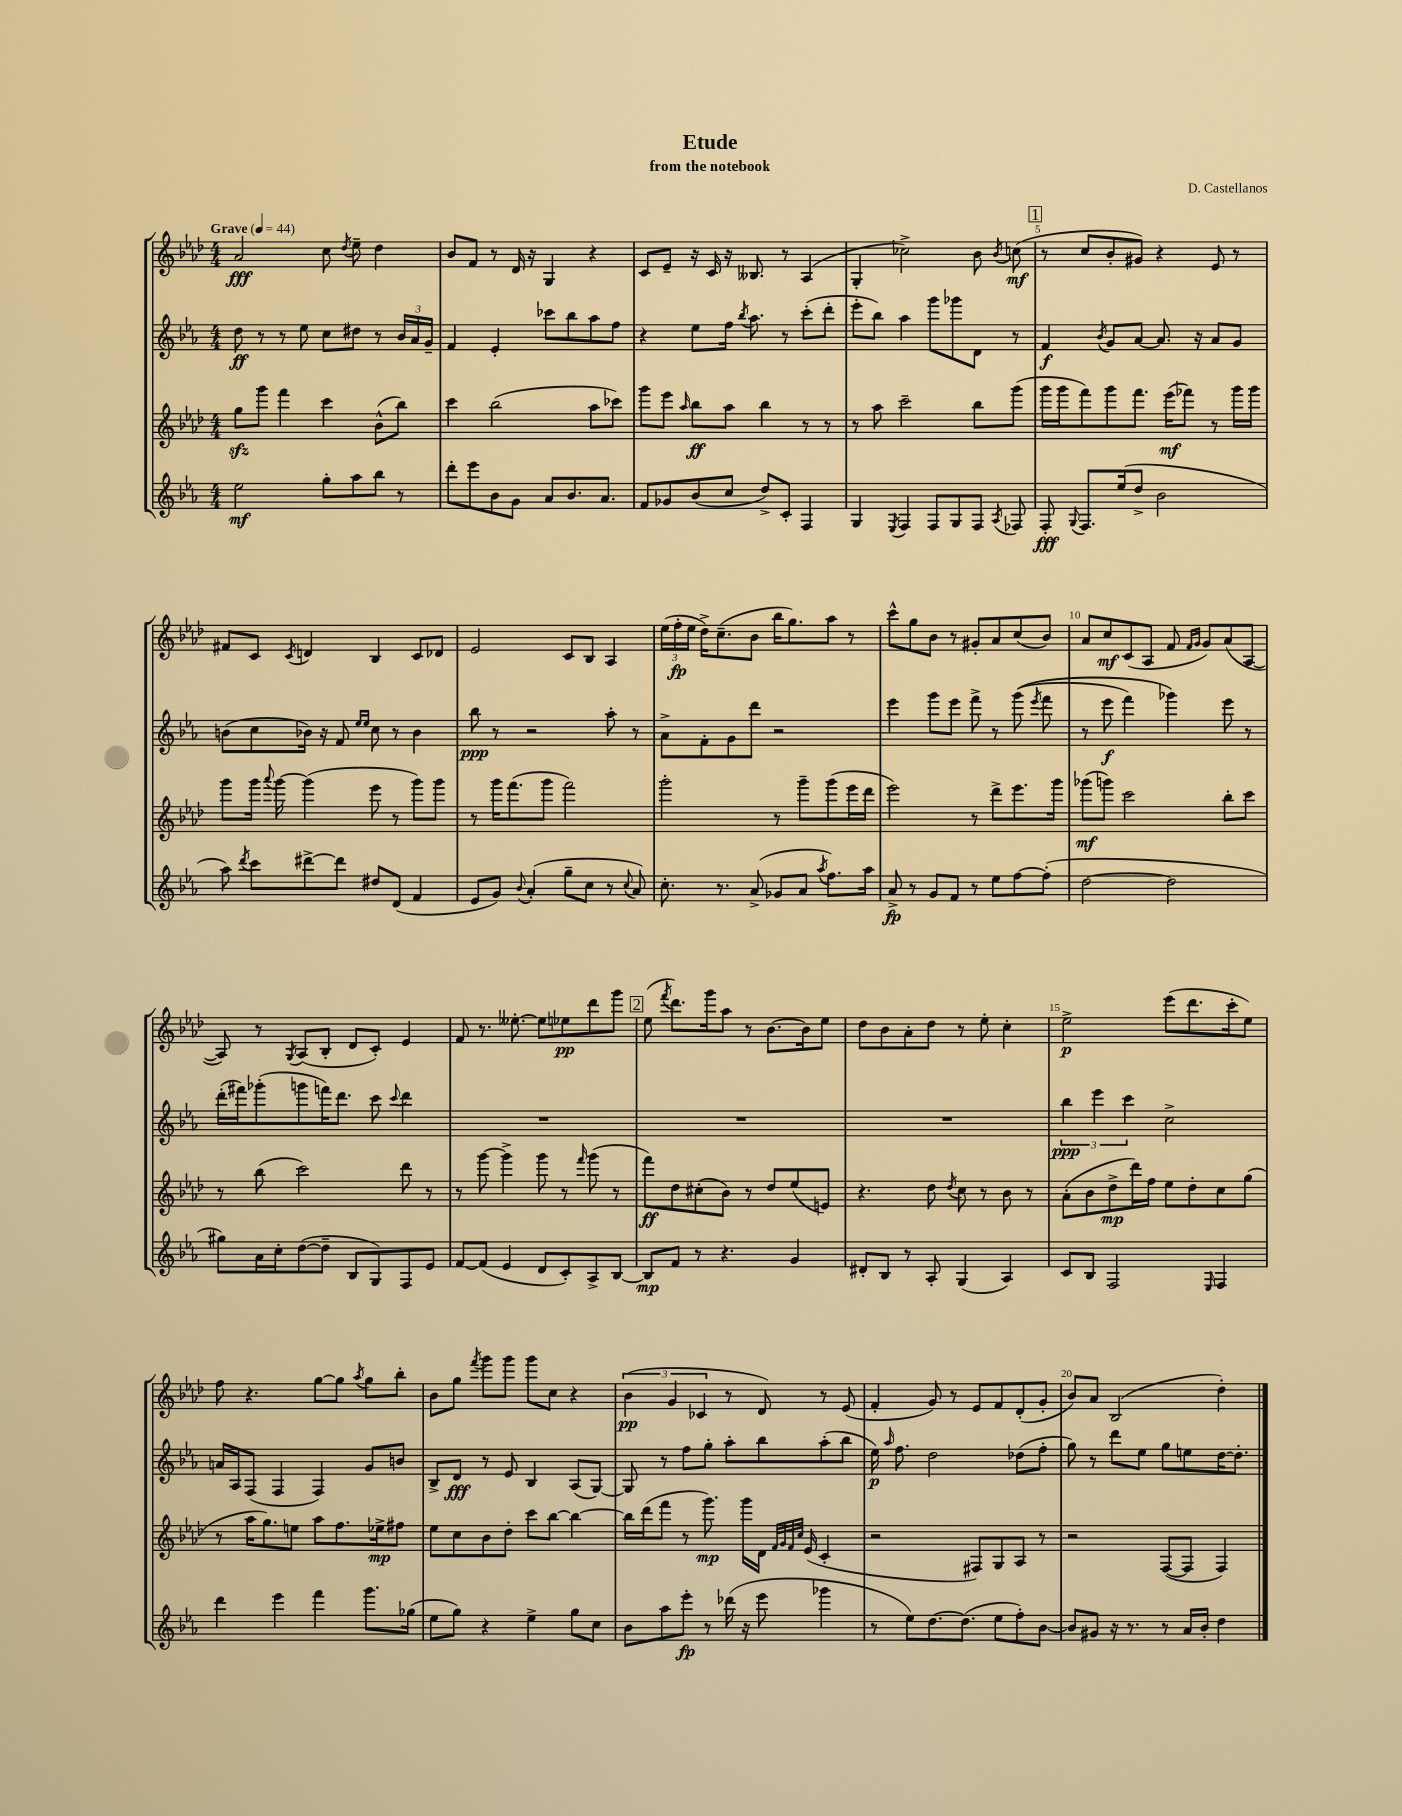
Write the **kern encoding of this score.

**kern	**kern	**kern	**kern
*staff4	*staff3	*staff2	*staff1
*clefG2	*clefG2	*clefG2	*clefG2
*k[b-e-a-]	*k[b-e-a-d-]	*k[b-e-a-]	*k[b-e-a-d-]
*M4/4	*M4/4	*M4/4	*M4/4
*MM44	*MM44	*MM44	*MM44
2ee-	8gg	8dd	2a-
.	8ggg	8r	.
.	4fff	8r	.
.	.	8ee-	.
8gg'	4ccc	8cc	8cc
.	.	.	8qdd-
8aa-	.	8dd#	8ee-~
8bb-	(8b-^^	8r	4dd-
8r	8bb-)	24b-	.
.	.	24a-	.
.	.	24g~	.
=	=	=	=
8ddd'	4ccc	4f	8b-
8eee-	.	.	8f
8b-	(2bb-	4e-'	8r
8g	.	.	16d-
.	.	.	16r
8a-	.	8ccc-	4G
8.b-	.	8bb-	.
.	8aa-	8aa-	4r
8.a-	.	.	.
.	8ccc-)	8ff	.
=	=	=	=
8f	8ggg	4r	8c
8g-	8eee-	.	8e-~
.	16qqaa-	.	.
(8b-	8bb-	8ee-	16r
.	.	.	16c
8cc	8aa-	16ff	16r
.	.	8qbb-	.
.	.	8.aa-	8.B--
8dd^)	4bb-	.	.
8c'	.	8r	8r
4F	8r	(8ccc'	(4A-
.	8r	8ddd'	.
=	=	=	=
4G	8r	8eee-'	4G'
.	8aa-	8bb-)	.
8qE-	.	.	.
4F	2ccc~	4aa-	2cc-^)
8F	.	8ggg	.
8G	.	8ggg-	.
8F	8bb-	8d	8b-
8qA-	.	.	8qb-
8F-	(8ggg	8r	(8cc
=	=	=	=
8F'	16ggg	4f	8r
.	16ggg	.	.
8qqG	.	.	.
8.F	8fff)	.	8cc
.	.	8qb-	.
.	8ggg	8g	8b-'
(16ee-	.	.	.
8dd^	8.fff	[8a-	8g#)
2b-	.	8.a-]	4r
.	(16eee-	.	.
.	8fff-)	.	.
.	.	16r	.
.	8r	8a-	8e-
.	16ggg	8g	8r
.	16ggg	.	.
=	=	=	=
8aa-)	8ggg	(8b	8f#
8qddd	.	.	.
8ccc	16ggg	8cc	8c
.	8qqaaa-	.	.
.	[16ggg	.	.
.	.	.	8qc
[8ddd#^	(4ggg]	16b-)	4d
.	.	16r	.
8ddd#]	.	8f	.
.	.	16qqee-	.
.	.	16qqee-	.
8dd#	8eee-	8cc	4B-
(8d	8r	8r	.
4f	8ggg)	4b-	8c
.	8ggg	.	8d-
=	=	=	=
8e-	8r	8bb-	2e-
8g)	16ggg	8r	.
.	(8.fff	.	.
8qqb-	.	.	.
(4a-'	.	2r	.
.	8ggg	.	.
8gg~	2fff)	.	8c
8cc	.	.	8B-
8r	.	8aa-'	4A-
8qqcc	.	.	.
8a-)	.	8r	.
=	=	=	=
8.cc'	2ggg'	8a-^	(24ee-
.	.	.	24ff'
.	.	.	24ee-
.	.	8f'	16dd-^)
8.r	.	.	(8.cc~
.	.	8g	.
(8a-^	.	8ddd	8b-
8g-	8r	2r	16bb-
.	.	.	8.gg)
8a-	8ggg~	.	.
8qaa-	.	.	.
8.ff)	(8ggg	.	8aa-
.	16eee-	.	8r
16aa-	16ddd-	.	.
=	=	=	=
8a-^	2eee-)	4eee-	8ccc^^
8r	.	.	8gg
8g	.	8ggg	8b-
8f	.	8eee-	8r
8r	8r	8fff^	8g#'
8ee-	8ddd-^	8r	8a-
[8ff	8.eee-	&((8ggg	(8cc
.	.	8qeee-	.
(8ff']	.	8fff	8b-)
.	16ggg	.	.
=	=	=	=
[2dd	(8ggg-	8r	8a-
.	8ggg)	8eee-	8cc
.	2ccc	4fff)	(8c
.	.	.	8A-
2dd]	.	4ggg-&)	8f
.	.	.	16qqf
.	.	.	16qqg
.	.	.	8g)
.	8bb-'	8eee-	(8a-
.	8ccc	8r	[8A-
=	=	=	=
8gg#)	8r	(16ddd'	8A-])
.	.	16fff#)	.
16a-	(8bb-	(8ggg-'	8r
16cc'	.	.	.
.	.	.	8qG
([8dd	2ccc)	8ggg	(8A-
8dd~]	.	16fff)	8B-'
.	.	8.ddd	.
8B-	.	.	8d-
8G)	.	8ccc	8c')
.	.	8qqccc	.
8F	8ddd-	4ddd	4e-
8e-	8r	.	.
=	=	=	=
[8f	8r	1r	8f
(8f]	[8ggg	.	8.r
4e-	4ggg^]	.	.
.	.	.	[8.ee--'
8d	8ggg	.	8ee--]
8c')	8r	.	8ee-
.	16qqfff	.	.
8A-^	(8ggg	.	8ddd-
[8B-	8r	.	8ggg
=	=	=	=
8B-]	8fff)	1r	(8ee-
.	.	.	8qfff
8f	8dd-	.	8.ddd-)
8r	(8cc#'	.	.
.	.	.	16ggg
4.r	8b-)	.	8aa-
.	8r	.	8r
.	8dd-	.	[8.b-
4g	(8ee-	.	.
.	.	.	16b-]
.	8e)	.	8ee-
=	=	=	=
8d#'	4.r	1r	8dd-
8B-	.	.	8b-
8r	.	.	8a-'
8A-'	8dd-	.	8dd-
.	8qdd-	.	.
(4G	8cc	.	8r
.	8r	.	8ee-'
4A-)	8b-	.	4cc'
.	8r	.	.
=	=	=	=
8c	(8a-'	6bb-	2ee-^
8B-	8b-	.	.
.	.	6eee-	.
2F	8dd-^	.	.
.	.	6ccc	.
.	16ddd-)	.	.
.	16ff	.	.
.	8ee-	2cc^	(8eee-
.	8dd-'	.	8.ddd-
16qqE-	.	.	.
4F	8cc	.	.
.	.	.	16ccc'
.	(8gg	.	8ee-)
=	=	=	=
4ddd	8r	16a	8ff
.	.	16A-	.
.	16aa-	(8F	4.r
.	8.gg)	.	.
4eee-	.	4F	.
.	8ee	.	.
4fff	8aa-	4F)	[8gg
.	8.ff	.	8gg]
.	.	.	8qaa-
8.ggg	.	8g	8gg
.	16ee-^	.	.
.	8ff#	8b	8bb-'
(16gg-	.	.	.
=	=	=	=
8ee-	8ee-	8B-^	8b-
8gg)	8cc	8d	8gg
.	.	.	8qfff
4r	8b-	8r	8ggg
.	8dd-'	8e-	8ggg
4ee-^	8ccc	4B-	8ggg
.	[8bb-	.	8cc
8gg	4bb-_	(8A-	4r
8cc	.	[8G)	.
=	=	=	=
8b-	16bb-]	8G]	(6b-
.	(16ddd-	.	.
8aa-	8fff	8r	.
.	.	.	6g
8eee-'	8r	8ff	.
.	.	.	6c-
8r	8.ggg)	8gg'	.
(16ddd-	.	8aa-'	8r
16r	16ggg	.	.
8eee-	16d-	8bb-	8d-)
.	32qqf	.	.
.	32qqg	.	.
.	32qqf	.	.
.	32qqcc	.	.
.	(16e-	.	.
4ggg-	4c'	(8aa-'	8r
.	.	8bb-	(8e-
=	=	=	=
8r	2r	16ee-)	4f'
.	.	16qqaa-	.
.	.	8.ff	.
8ee-)	.	.	.
[8.dd	.	2dd	8g)
.	.	.	8r
(8.dd]	.	.	.
.	8F#)	.	8e-
8ee-	8G	.	8f
8ff')	8A-	(8dd-	(8d-'
[8b-	8r	8ff'	8g'
=	=	=	=
8b-]	2r	8gg)	8b-)
8g#	.	8r	8a-
16r	.	8ddd	(2B-
8.r	.	.	.
.	.	8ee-	.
8r	([8F	8gg	.
16a-	8F]	8ee	.
16b-'	.	.	.
4dd	4F)	[16dd	4dd-')
.	.	8.dd']	.
==	==	==	==
*-	*-	*-	*-
